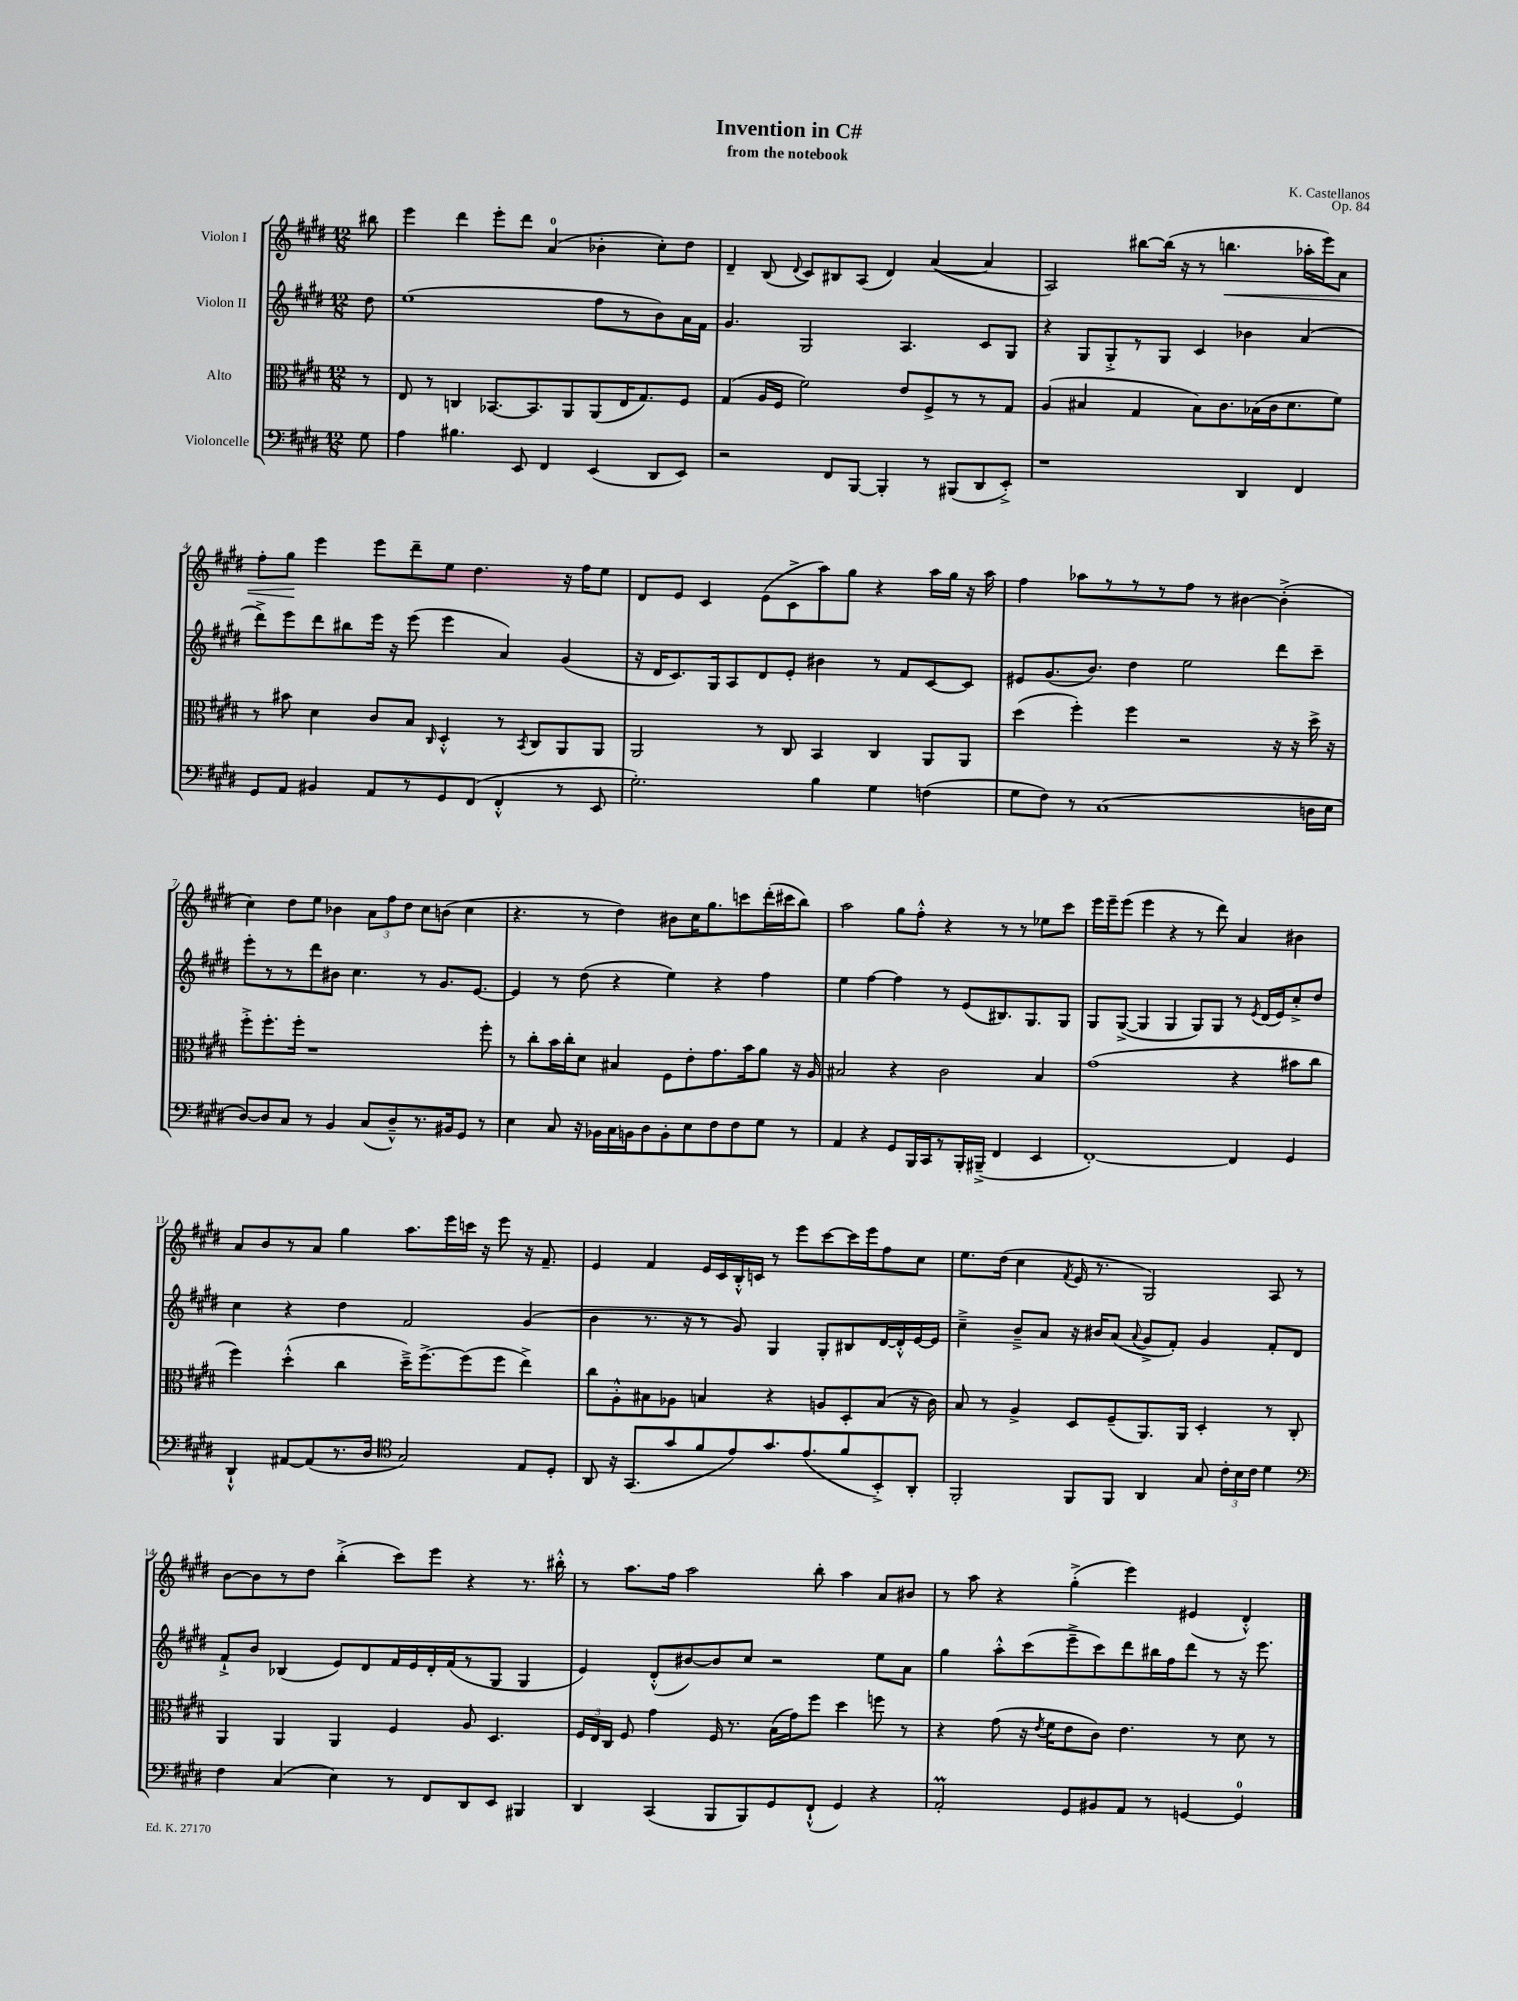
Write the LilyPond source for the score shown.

\header { title = "Invention in C#" composer = "K. Castellanos" subtitle = "from the notebook" opus = "Op. 84" }
<<
\new StaffGroup <<
\new Staff = "s0" \with { instrumentName = "Violon I" } {
    \clef treble \key e \major \numericTimeSignature \time 12/8 \partial 8
    \autoBeamOff bis''8 |
    e'''4 dis'''4 e'''8[-. dis'''8] a'4-0( bes'4-. cis''8[-.) dis''8] |
    dis'4-- b8( \appoggiatura { dis'8 } cis'8[) bis8 a8]( dis'4) a'4~( a'4 |
    a2) bis''8[~ bis''16]( r16 r8 b''4.\< aes''16[-. e'''16) a'8] |
    fis''8[-. gis''8]\! e'''4 e'''8[ dis'''8-- e''8] dis''4. r16 fis''16[ e''8] |
    dis'8[ e'8] cis'4 e'8[( cis'8-> a''8) gis''8] r4 a''16[ gis''16] r16 a''16 |
    fis''4 aes''8[ r8 r8 r8 fis''8] r8 bis'4~ bis'4-.->( |
    cis''4) dis''8[ e''8] bes'4 \tuplet 3/2 { a'8[ fis''8 dis''8] } cis''8[ b'8]( cis''4 |
    r4. r8 dis''4) bis'8[ cis''16 gis''8. c'''8 dis'''16-.( cis'''16 b''8]) |
    a''2 gis''8[ fis''8]-.-^ r4 r8 r8 ees''8[ cis'''8] |
    e'''16[ e'''16-- e'''8]( e'''4 r4 r8 dis'''8) a'4 bis'4 |
    a'8[ b'8 r8 a'8] gis''4 a''8.[ e'''16 c'''16] r16 e'''8 r16 fis'8.-- |
    e'4 fis'4 e'16[ cis'16 b16-.-^ c'16] r8 e'''8[ cis'''8~ cis'''16 e'''16 fis''8 cis''8] |
    e''8.[ dis''16]( cis''4 \acciaccatura { fis'8 } e'16 r8. gis2) a8 r8 |
    b'8[~ b'8 r8 dis''8] b''4-.->( cis'''8[) e'''8] r4 r8. bis''16-.-^ |
    r8 a''8.[ fis''16] a''2 b''8-. a''4 a'8[ bis'8] |
    r8 a''8 r4 gis''4-.->( e'''4) eis'4( dis'4-.-^) \bar "|." |
}
\new Staff = "s1" \with { instrumentName = "Violon II" } {
    \clef treble \key e \major \numericTimeSignature \time 12/8 \partial 8
    \autoBeamOff dis''8 |
    e''1( fis''8[ r8 b'8) a'16 fis'16] |
    gis'4. gis2 a4. cis'8[ gis8] |
    r4 gis8[ gis8-.-> r8 gis8] cis'4 bes'4 a'4( |
    dis'''8[->) e'''8 dis'''8 bis''8 e'''16] r16 e'''8( e'''4 a'4) gis'4( |
    r16 dis'16[ cis'8.) gis16 a8 dis'8 e'8]-. bis'4 r8 fis'8[ cis'8~ cis'8] |
    eis'8[ gis'8.( b'8.]) dis''4 e''2 dis'''8[ cis'''8]-- |
    e'''8[-. r8 r8 dis'''8 bis'8] cis''4. r8 gis'8.[ e'8.]~ |
    e'4 r8 dis''8( r4 e''4) r4 fis''4 |
    e''4 fis''4~ fis''4 r8 e'8[( bis8.) gis8. gis8] |
    gis8[ gis8]~->( gis4 gis4 gis8[) gis8] r8 \acciaccatura { e'8 } dis'16[( e'16) cis''8-.-> dis''8] |
    cis''4 r4 dis''4 fis'2 gis'4( |
    b'4 r8. r16 r8 gis'8) gis4 gis8[-. bis8 dis'16~ dis'16-.-^ e'16~ e'16] |
    cis''4---> b'8[---> a'8] r16 bis'16[ a'8]( \appoggiatura { a'8 } gis'8[-> fis'8]-.) gis'4 fis'8[-. dis'8] |
    fis'8[-!-> b'8] bes4( e'8[) dis'8 fis'16 e'16 dis'16-. fis'16( r8 gis8] gis4 |
    e'4) dis'8[-.-^( bis'8~) bis'8 cis''8] r2 e''8[ a'8] |
    gis''4 a''8[-.-^ cis'''8( e'''8---> cis'''8) dis'''8 bis''16 fis''16 dis'''8] r8 r16 e'''8. \bar "|." |
}
\new Staff = "s2" \with { instrumentName = "Alto" } {
    \clef alto \key e \major \numericTimeSignature \time 12/8 \partial 8
    \autoBeamOff r8 |
    e8 r8 c4 bes,8.[~ bes,8. a,8 a,8( e16 gis8.) fis8] |
    gis4( a16[ fis16] fis'2) e'8[ fis8-> r8 r8 gis8] |
    a4( bis4 gis4 bis8[) cis'8. bes16( cis'16 dis'8. fis'8]) |
    r8 bis'8 dis'4 cis'8[ b8] \grace { cis16 } dis4-.-^ r8 \acciaccatura { b,8 } cis8[ a,8 a,8] |
    a,2 r8 cis8 b,4 cis4 a,8[ a,8] |
    dis''4( fis''4-.) fis''4 r2 r16 r16 dis''16-> r16 |
    fis''8[-.-> fis''8.-. fis''16]-. r1 fis''8-. |
    r8 cis''8[-. b'16 cis''16-. dis'8] bis4 fis8[ e'8-. gis'8. b'16 a'8] r16 a16 |
    bis2 r4 cis'2 bis4 |
    gis'1( r4 bis'8[ cis''8] |
    fis''4) dis''4-.-^( cis''4 dis''16[--->) fis''8.~-> fis''8( fis''8] e''4->) |
    cis''8[ a8-.-^ bis8 aes8] b4 r4 a8[ dis8-. b8]( r16 cis'16) |
    b8 r8 a4-> dis8[ fis8--( a,8.) a,16] dis4-. r8 cis8-. |
    a,4 a,4 a,4 fis4 a8 dis4. |
    \tuplet 3/2 { fis16[ e16 cis16] } fis8 gis'4 fis16 r8. b16[( gis'16) fis''8] dis''4 f''8 r8 |
    r4 gis'8( r16 \acciaccatura { e'8 } fis'16[ e'8 cis'8]) e'4. r8 dis'8 r8 \bar "|." |
}
\new Staff = "s3" \with { instrumentName = "Violoncelle" } {
    \clef bass \key e \major \numericTimeSignature \time 12/8 \partial 8
    \autoBeamOff gis8 |
    a4 bis4. e,8 fis,4 e,4( dis,8[ e,8]) |
    r2 fis,8[ b,,8]~ b,,4-. r8 bis,,8[( dis,8 e,8]-.->) |
    r1 dis,4 fis,4 |
    gis,8[ a,8] bis,4 a,8[ r8 gis,8 fis,8]( fis,4-.-^ r8 e,8 |
    gis2.-.) b4 gis4 f4( |
    gis8[ fis8]) r8 cis1( d16[ e16] |
    dis8[~) dis8 cis8] r8 b,4 cis8[( dis8---^) r8. bis,16 gis,8] r8 |
    e4 cis8 r16 bes,16[ cis16 b,16 dis8 b,8-. e8 fis8 fis8 gis8] r8 |
    a,4 r4 gis,8[ b,,16 cis,16 r8 b,,16-. bis,,16]--->( fis,4 e,4 |
    fis,1~-.) fis,4 gis,4 |
    dis,4-!-^ ais,8[~ ais,8( r8. dis16] \clef tenor gis2) e8[ dis8]-. |
    a,8 r16 gis,8.[( gis'8 fis'8 e'8) gis'8. e'8.( fis'8 b,8-.->) a,8]-. |
    fis,2-. fis,8[ fis,8] a,4 gis8 \tuplet 3/2 { cis'16[-. b16 cis'16] } dis'4 |
    \clef bass fis4 cis4( e4) r8 fis,8[ dis,8 e,8] bis,,4 |
    dis,4 cis,4( b,,8[ b,,8) gis,8 fis,8]-!-^( gis,4) r4 |
    a,2-.\prall gis,8[ bis,8 a,8] r8 g,4~ g,4-0 \bar "|." |
}
>>
>>
